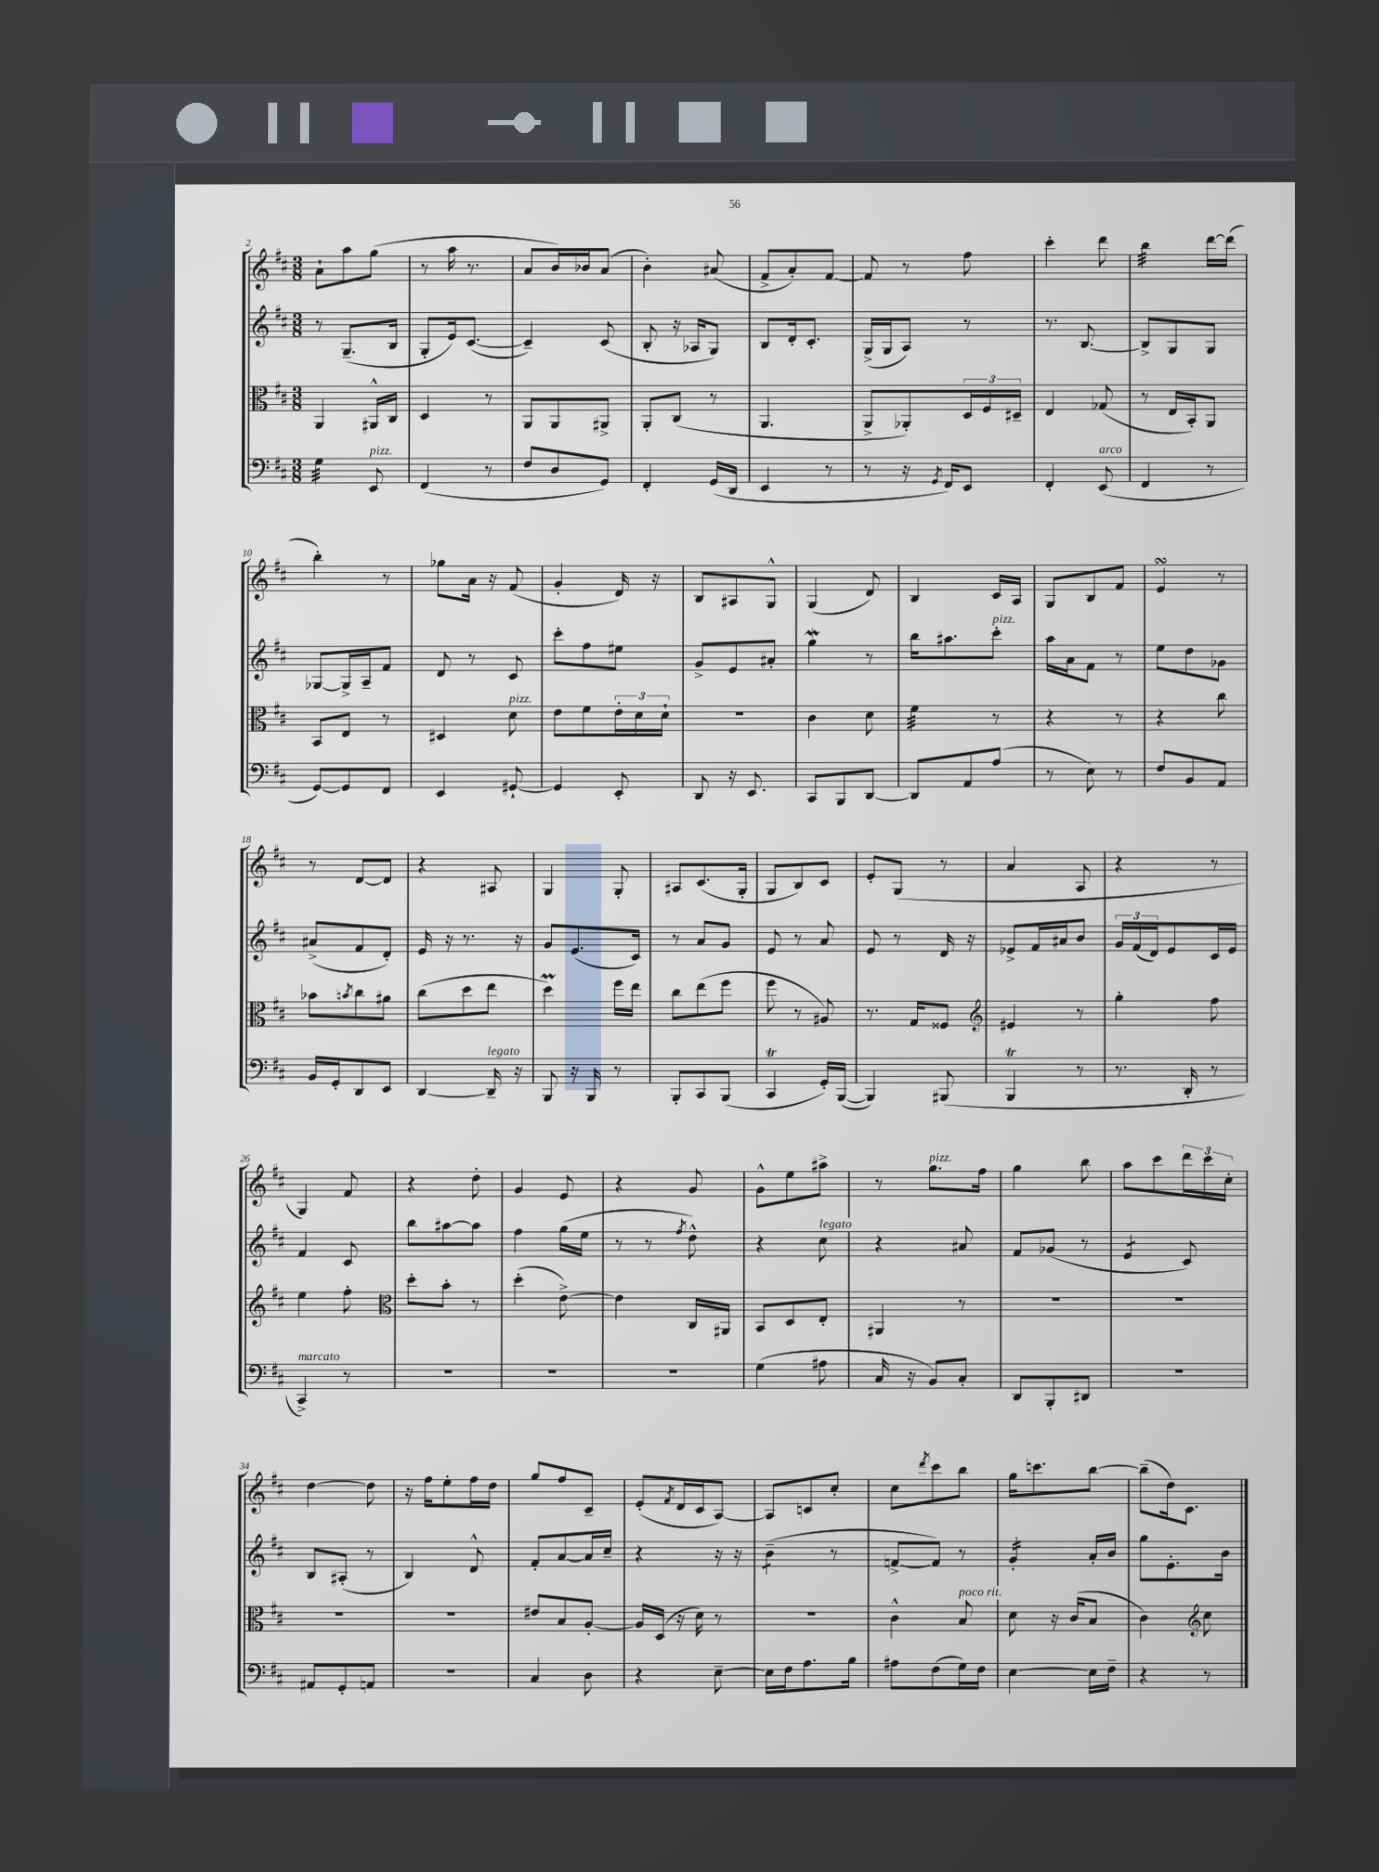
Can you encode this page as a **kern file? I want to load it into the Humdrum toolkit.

**kern	**kern	**kern	**kern
*staff4	*staff3	*staff2	*staff1
*clefF4	*clefC3	*clefG2	*clefG2
*k[f#c#]	*k[f#c#]	*k[f#c#]	*k[f#c#]
*M3/8	*M3/8	*M3/8	*M3/8
4G\	4AA/	8r	8a`\L
.	.	(8.G~/L	8aa\
8EE/	16AA#^^/LL	.	(8gg\J
.	16C#/JJ	16B/Jk	.
=	=	=	=
(4FF#/	4D/	8G'/L	8r
.	.	16e/k)	16aa\
.	.	([8.c#/J	8.r
8r	8r	.	.
=	=	=	=
8F#/L	8AA/L	4c#~/])	8a/L
8D/	8AA/	.	16b/L)
.	.	.	16b-/J
8GG/J)	8AA#^/J	(8c#/	(8a/J
=	=	=	=
4FF#'/	8AA'/L	8B'/	4b'\)
.	(8C#/J	16r	.
.	.	16A-/LK	.
(16GG/LL	8r	8G/J)	(8a#/
16DD/JJ	.	.	.
=	=	=	=
4EE/	4.AA/	8B/L	8f#^/L
.	.	16d'/k	8a'/)
.	.	8.c#'/J	.
8r	.	.	[8f#/J
=	=	=	=
8r	8AA^/L	(16G^/LL	8f#/]
.	.	16G/J	.
16r	8AA-'/)	8A/J)	8r
8qGG/	.	.	.
16FF#/LK)	.	.	.
8EE/J	24D/L	8r	8ff#\
.	24F#/	.	.
.	24D#~/JJ	.	.
=	=	=	=
4FF#'/	4E/	8.r	4ccc#'\
.	.	[8.B/	.
(8EE/	(8G-/	.	8ddd\
=	=	=	=
4FF#/	8r	8B^/]L	4bb\
.	16E/LL	8G/	.
.	16BB'/J)	.	.
8r	8AA/J	8G/J	[16ddd\LL
.	.	.	(16ddd\]JJ
=	=	=	=
[8GG/L)	8BB/L	[8G-/L	4bb'\)
8GG/]	8E/J	16G-^/]L	.
.	.	16A~/J	.
8FF#/J	8r	8f#/J	8r
=	=	=	=
4EE/	4D#/	8d/	8gg-\L
.	.	8r	16a\Jk
.	.	.	16r
[8GG#`/	8d\	8c#/	(8f#/
=	=	=	=
4GG#/]	8e\L	8ccc#'\L	4g'/
.	8f#\	8ff#\	.
8EE'/	24e'\L	8ee#\J	16d/)
.	24d\	.	.
.	.	.	16r
.	24d`\JJ	.	.
=	=	=	=
8DD/	4.r	8g^/L	8B/L
16r	.	8e/	8A#/
8.EE/	.	.	.
.	.	8a#'/J	8G^^/J
=	=	=	=
8CC#/L	4c#\	4gg\	(4G/
8BBB/	.	.	.
[8DD/J	8d\	8r	8d/)
=	=	=	=
8DD/]L	4f#\	16bb\LK	4B/
.	.	8.aa#\	.
8AA/	.	.	.
(8A/J	8r	8ccc#'\J	16c#/LL
.	.	.	16A/JJ
=	=	=	=
8r	4r	16aa\LL	8G/L
.	.	16a\J	.
8E\)	.	8f#\J	8B/
8r	8r	8r	8f#/J
=	=	=	=
8F#/L	4r	8ee\L	4e/
8BB/	.	8dd\	.
8AA/J	8cc#\	8g-\J	8r
=	=	=	=
16BB/LL	8b-\L	(8a#^/L	8r
16GG'/J	.	.	.
.	8qb/	.	.
8DD/	8cc#\	8f#/	[8d/L
8EE/J	8a#\J	8d'/J)	8d/]J
=	=	=	=
[4DD/	(8cc#\L	16e/	4r
.	.	16r	.
.	8dd\	8.r	.
16DD~/]	8ee\J	.	8A#/
16r	.	16r	.
=	=	=	=
8BBB/	4dd\)	8g/L	4G/
16r	.	(8.e/	.
16BBB/	.	.	.
8r	16ff#\LL	.	8G'/
.	16ee\JJ	16c#/Jk)	.
=	=	=	=
8BBB'/L	8cc#\L	8r	8A#/L
8CC#/	(8ee\	8a/L	(8.c#/
(8BBB/J	8ff#\J	8g/J	.
.	.	.	16G'/Jk
=	=	=	=
4CC#/	8ff#\	8e/	8G/L
.	8r	8r	8B/)
16GG'/LL)	8A#/)	8a/	8c#/J
([16BBB/JJ	.	.	.
=	=	=	=
4BBB/])	8.r	8e/	8e'/L
.	.	8r	(8G/J
.	16G/LK	.	.
(8BBB#/	8F##/J	16d/	8r
.	.	16r	.
=	=	=	=
*	*clefG2	*	*
4BBB/	4e#/	8e-^/L	4a/
.	.	16f#/L	.
.	.	16a#/J	.
8r	8r	8b/J	8A/
=	=	=	=
8.r	4gg'\	24g/LL	4r
.	.	(24f#/	.
.	.	24d/J)	.
.	.	8e/	.
16DD'/	.	.	.
8r	8ff#\	16c#/L	8r
.	.	16e/JJ	.
=	=	=	=
4CC#^/)	4ee\	4f#/	4G/)
8r	8ff#'\	8c#/	8f#/
=	=	=	=
*	*clefC3	*	*
4.r	8dd'\L	8bb\L	4r
.	8b'\J	[8aa#\	.
.	8r	8aa#\]J	8dd'\
=	=	=	=
4.r	(4dd'\	4ff#\	4g/
.	[8e^\)	(16gg\LL	8e/
.	.	16ee\JJ	.
=	=	=	=
4.r	4e\]	8r	4r
.	.	8r	.
.	.	8qff#/	.
.	16C#/LL	8dd^^\)	8g/
.	16AA#/JJ	.	.
=	=	=	=
(4G\	8BB/L	4r	8g^^\L
.	8D/	.	8ee\
8A#\	8E'/J	8cc#\	8aa#^\J
=	=	=	=
16C#/	4AA#/	4r	8r
16r	.	.	.
8BB/L)	.	.	8.gg\L
8C#'/J	8r	8a#/	.
.	.	.	16ff#\Jk
=	=	=	=
8DD/L	4.r	8f#/L	4gg\
8BBB'/	.	(8g-/J	.
8DD#/J	.	8r	8bb\
=	=	=	=
4.r	4.r	4e/	8aa\L
.	.	.	8ccc#\
.	.	8c#/)	24ddd\L
.	.	.	24ccc#\
.	.	.	24cc#'\JJ
=	=	=	=
8AA#/L	4.r	8B/L	[4dd\
8GG'/	.	(8A#'/J	.
8AA/J	.	8r	8dd\]
=	=	=	=
4.r	4.r	4B/)	16r
.	.	.	16ff#\LK
.	.	.	8ee'\
.	.	8d^^/	16ff#\L
.	.	.	16dd\JJ
=	=	=	=
4C#/	8e#/L	8f#'/L	8gg/L
.	8B/	[8a/	8ff#/
8D\	[8A'/J	16a/]L	8c#~/J
.	.	16cc#~/JJ	.
=	=	=	=
4r	16A/]LL	4r	(8e'/L
.	(16D/JJ	.	.
.	.	.	8qf#/
.	16r	.	16d/L
.	16d\)	.	16c#/J
[8E~\	8r	16r	[8A/J)
.	.	16r	.
=	=	=	=
16E\]LL	4.r	(4b~\	8A/]L
16F#\J	.	.	.
8.A\	.	.	8c/
.	.	8r	8cc#'/J
16B\Jk	.	.	.
=	=	=	=
8A#\L	4c#^^\	[8f^/L	8cc#\L
.	.	.	8qddd/
(8F#\	.	8f/]J)	8ccc#\
16G\L)	8B/	8r	8bb\J
16F#\JJ	.	.	.
=	=	=	=
[4E\	8d\	4g'/	16gg\LK
.	.	.	8.ccc\
.	16r	.	.
.	(16c#/LK	.	.
16E\]LL	8B/J	16a'/LL	[8bb\J
16F#~\JJ	.	16b/JJ	.
=	=	=	=
4r	4c#\)	8gg\L	(8bb~\]L
.	.	8.e'\	16dd\k)
.	.	.	8.c#\J
*	*clefG2	*	*
8r	8cc#\	.	.
.	.	16b\Jk	.
==	==	==	==
*-	*-	*-	*-
